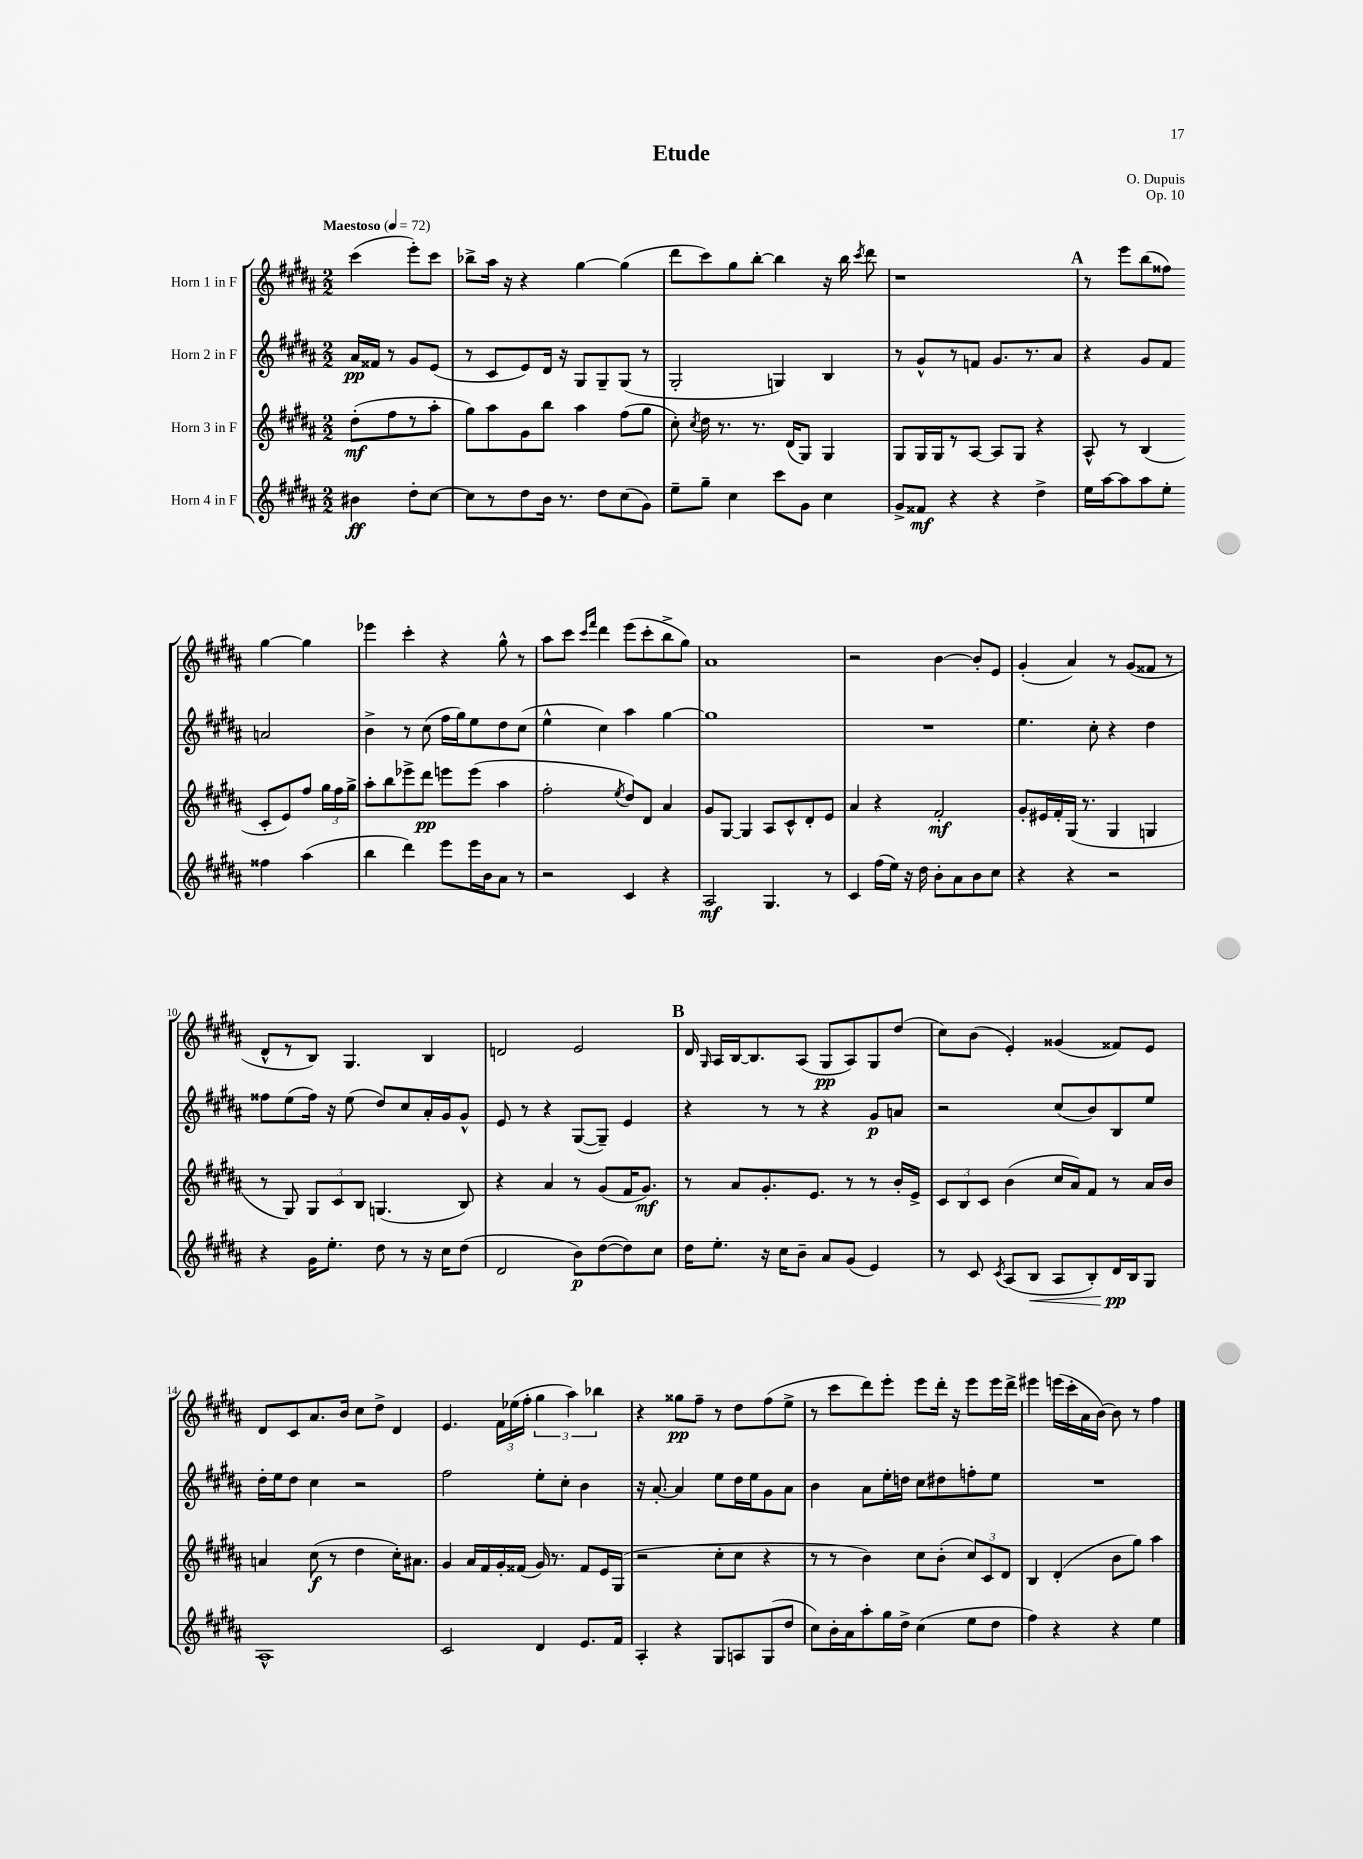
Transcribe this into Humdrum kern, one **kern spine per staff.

**kern	**kern	**kern	**kern
*staff4	*staff3	*staff2	*staff1
*clefG2	*clefG2	*clefG2	*clefG2
*k[f#c#g#d#a#]	*k[f#c#g#d#a#]	*k[f#c#g#d#a#]	*k[f#c#g#d#a#]
*M2/2	*M2/2	*M2/2	*M2/2
*MM72	*MM72	*MM72	*MM72
4b#	(8dd#'	16a#	(4ccc#
.	.	16f##	.
.	8ff#	8r	.
8dd#'	8r	8g#	8eee')
[8cc#	8aa#'	(8e	8ccc#
=	=	=	=
8cc#]	8gg#)	8r	8bb-^
8r	8aa#	8c#	16aa#
.	.	.	16r
8dd#	8g#	8e)	4r
16b	8bb	16d#	.
8.r	.	16r	.
.	4aa#	8G#	[4gg#
8dd#	.	8G#~	.
(8cc#	(8ff#	(8G#	(4gg#]
8g#)	8gg#	8r	.
=	=	=	=
8ee~	8cc#')	2G#'	8ddd#
.	8qcc#	.	.
8gg#~	16dd#	.	8ccc#)
.	8.r	.	.
4cc#	.	.	8gg#
.	8.r	.	[8bb'
8ccc#	.	4G)	4bb]
.	(16d#	.	.
8g#	8G#)	.	.
4cc#	4G#	4B	16r
.	.	.	16bb
.	.	.	8qccc#
.	.	.	8ddd#
=	=	=	=
8g#^	8G#	8r	1r
8f##	16G#	8g#^^	.
.	16G#	.	.
4r	8r	8r	.
.	[8A#	8f	.
4r	8A#]	8.g#	.
.	8G#	.	.
.	.	8.r	.
4dd#^	4r	.	.
.	.	8a#	.
=	=	=	=
16ee	8A#^^	4r	8r
[16aa#	.	.	.
8aa#]	8r	.	8eee
8aa#	(4B	8g#	(8bb
8ee'	.	8f#	8ff##)
4ff##	8c#'	2a	[4gg#
.	8e)	.	.
(4aa#	8ff#	.	4gg#]
.	24gg#	.	.
.	24ff#	.	.
.	24gg#^	.	.
=	=	=	=
4bb	8aa#'	4b^	4eee-
.	8bb	.	.
4ddd#)	8eee-^	8r	4ccc#'
.	8ddd#	(8cc#	.
8eee	8eee	16ff#	4r
.	.	16gg#)	.
16eee	(8eee	8ee	.
16b	.	.	.
8a#	4aa#	8dd#	8gg#^^
8r	.	(8cc#	8r
=	=	=	=
2r	2ff#'	4ee^^	8aa#
.	.	.	8ccc#
.	.	.	16qqccc#
.	.	.	16qqfff#
.	.	4cc#)	4ddd#
.	8qee	.	.
4c#	8dd#)	4aa#	(8eee
.	8d#	.	8ccc#'
4r	4a#	[4gg#	8bb^
.	.	.	8gg#)
=	=	=	=
2A#	8g#	1gg#]	1a#
.	[8G#	.	.
.	4G#]	.	.
4.G#	8A#	.	.
.	8c#^^	.	.
.	8d#'	.	.
8r	8e	.	.
=	=	=	=
4c#	4a#	1r	2r
(16ff#	4r	.	.
16ee)	.	.	.
16r	.	.	.
16dd#	.	.	.
8b'	2f#'	.	[4b
8a#	.	.	.
8b	.	.	8b']
8cc#	.	.	8e
=	=	=	=
4r	8g#'	4.ee	(4g#'
.	16e#	.	.
.	16f#'	.	.
4r	(16G#	.	4a#)
.	8.r	.	.
.	.	8cc#'	.
2r	4G#	4r	8r
.	.	.	(8g#
.	4G	4dd#	8f##
.	.	.	8r
=	=	=	=
4r	8r	8ff##	8d#^^
.	8G#)	(8ee	8r
16g#	12G#	16ff##)	8B)
8.ee'	.	16r	.
.	12c#	.	.
.	.	(8ee	4.G#
.	12B	.	.
8dd#	(4.G	8dd#)	.
8r	.	8cc#	.
16r	.	16a#'	4B
16cc#	.	16g#	.
(8dd#	8B)	8g#^^	.
=	=	=	=
2d#	4r	8e	2d
.	.	8r	.
.	4a#	4r	.
8b)	8r	([8G#	2e
([8dd#	(8g#	8G#~])	.
8dd#])	16f#	4e	.
.	8.g#)	.	.
8cc#	.	.	.
=	=	=	=
16dd#	8r	4r	16d#
.	.	.	16qqG#
8.ee'	.	.	16A#
.	8a#	.	[16B
.	.	.	8.B]
16r	8.g#'	8r	.
16cc#	.	.	.
8b~	.	8r	(8A#
.	8.e	.	.
8a#	.	4r	8G#
(8g#	8r	.	8A#)
4e)	8r	8g#	8G#
.	16b'	8a	(8dd#
.	16e^	.	.
=	=	=	=
8r	12c#	2r	8cc#)
.	12B	.	.
8c#	.	.	(8b
.	12c#	.	.
8qc#	.	.	.
(8A#	(4b	.	4e')
8B	.	.	.
8A#	16cc#	(8cc#	(4g##
.	16a#)	.	.
8B')	8f#	8b)	.
16d#	8r	8B	8f##)
16B	.	.	.
8G#	16a#	8ee	8e
.	16b	.	.
=	=	=	=
1A#^^	4a	16dd#'	8d#
.	.	16ee	.
.	.	8dd#	8c#
.	(8cc#	4cc#	8.a#
.	8r	.	.
.	.	.	16b
.	4dd#	2r	8cc#
.	.	.	8dd#^
.	16cc#')	.	4d#
.	8.a#	.	.
=	=	=	=
2c#	4g#	2ff#	4.e
.	16a#	.	.
.	16f#	.	.
.	16g#'	.	24f#
.	.	.	(24ee-
.	(16f##	.	.
.	.	.	24ff#'
4d#	16g#)	8ee'	6gg#
.	8.r	.	.
.	.	8cc#'	.
.	.	.	6aa#)
8.e	8f##	4b	.
.	.	.	6bb-
.	16e	.	.
16f#	(16G#	.	.
=	=	=	=
4A#'	2r	16r	4r
.	.	[8.a#'	.
4r	.	4a#]	8gg##
.	.	.	8ff#~
8G#	8cc#'	8ee	8r
8A	8cc#	16dd#	8dd#
.	.	16ee	.
(8G#	4r	8g#	(8ff#
8dd#	.	8a#	8ee^
=	=	=	=
8cc#)	8r	4b	8r
16b'	8r	.	8ccc#
16a#	.	.	.
8aa#'	4b)	8a#	8ddd#)
16gg#	.	16ee'	8eee'
16dd#^	.	16dd	.
(4cc#	8cc#	8cc#	8eee
.	(8b'	8dd#	16ddd#'
.	.	.	16r
8ee	12cc#)	8ff'	8eee
.	12c#	.	.
8dd#	.	8ee	16eee
.	12d#	.	.
.	.	.	16ddd#^
=	=	=	=
4ff#)	4B	1r	4eee#
4r	(4d#'	.	(16eee
.	.	.	16ccc#'
.	.	.	16a#
.	.	.	[16b)
4r	8b	.	8b]
.	8gg#)	.	8r
4ee	4aa#	.	4ff#
==	==	==	==
*-	*-	*-	*-
